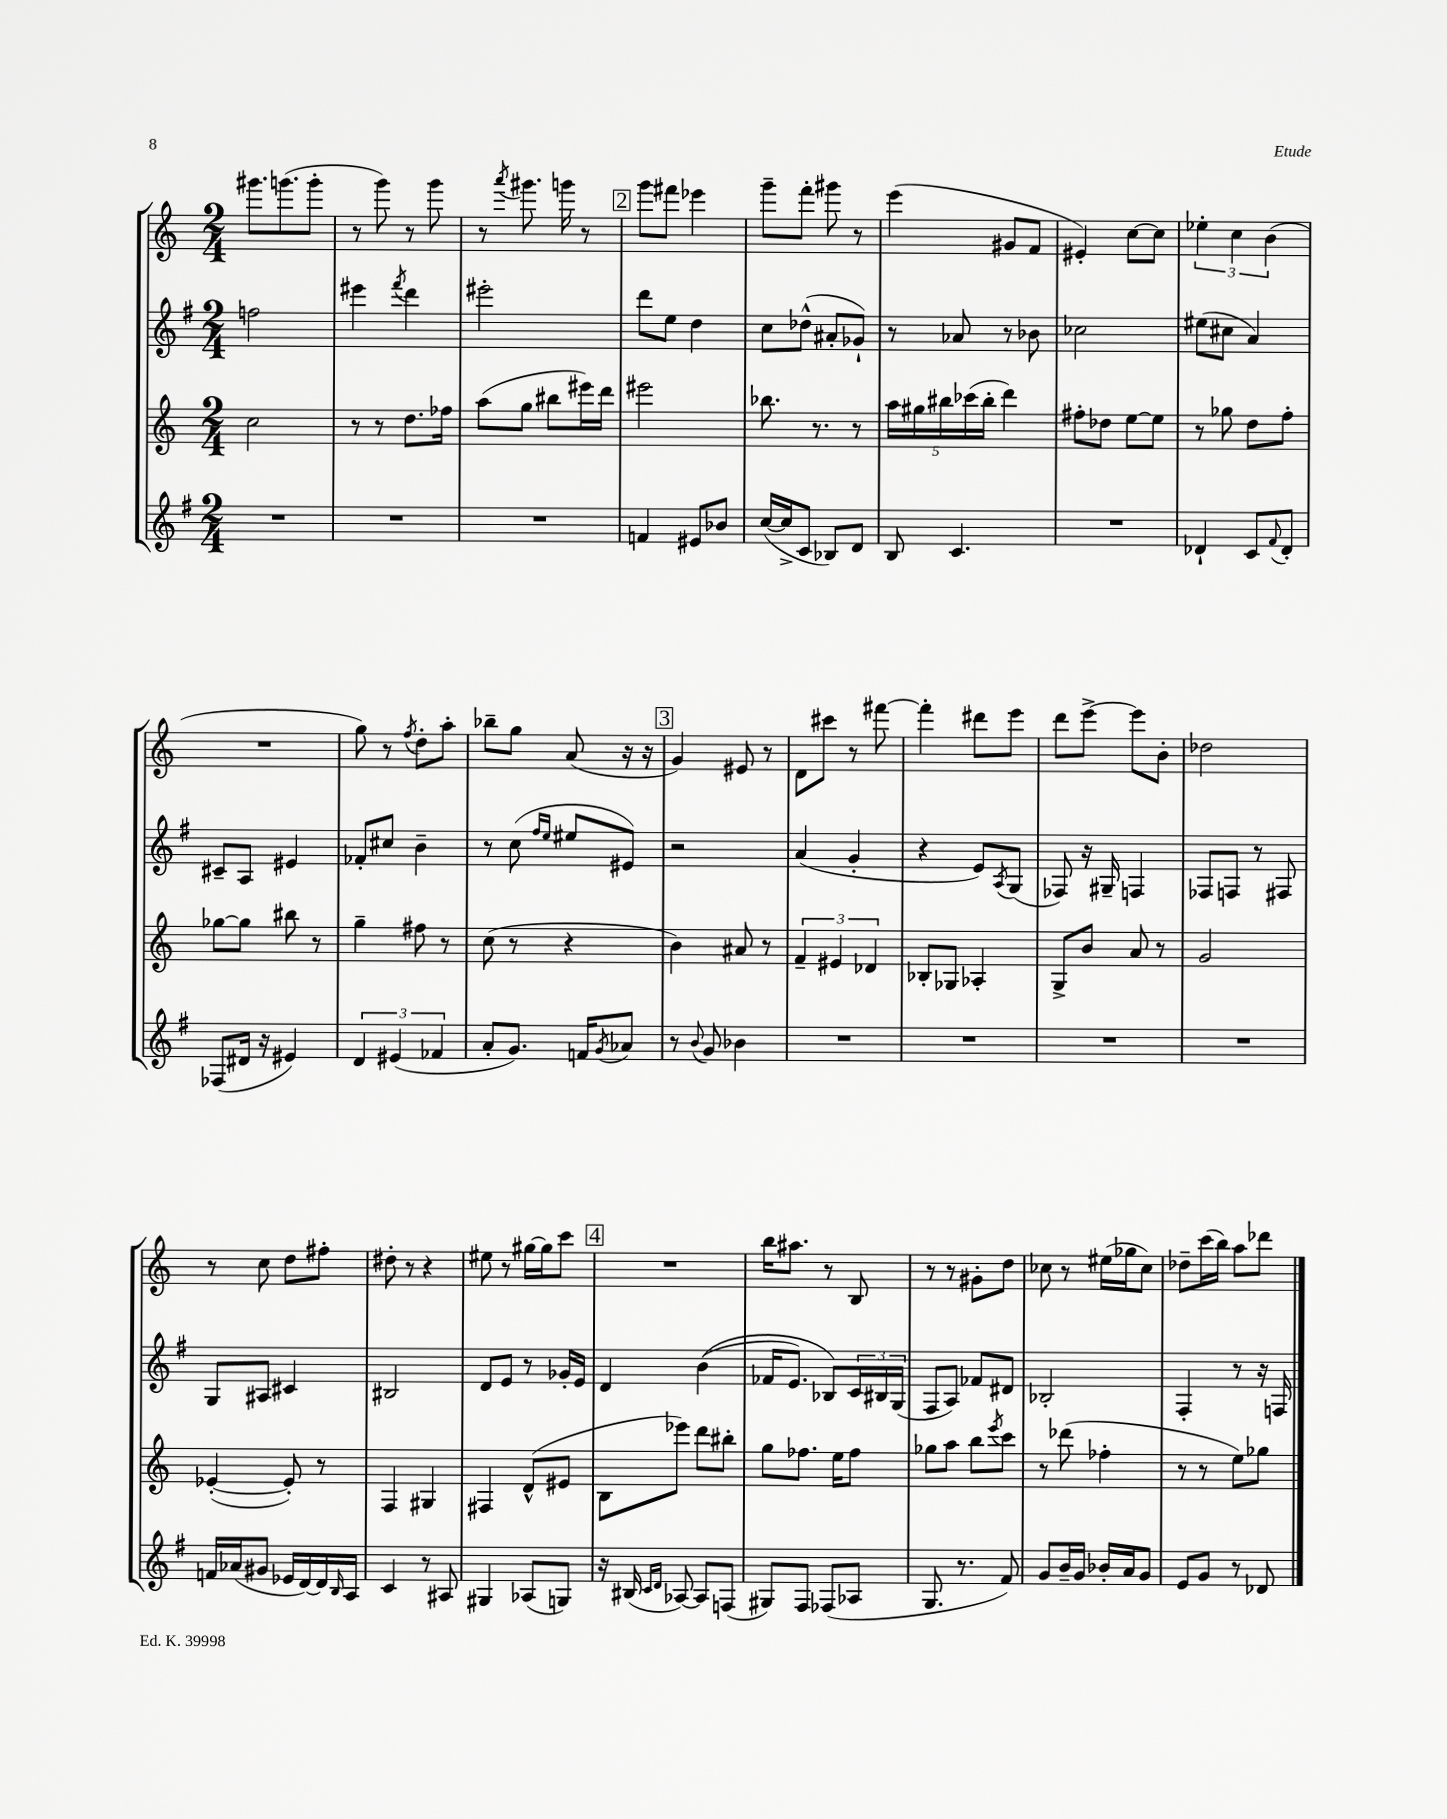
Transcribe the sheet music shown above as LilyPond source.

<<
\new StaffGroup <<
\new Staff = "s0" {
    \clef treble \key c \major \numericTimeSignature \time 2/4
    gis'''8. g'''8.( g'''8-. |
    r8 g'''8) r8 g'''8 |
    r8 \acciaccatura { a'''8 } gis'''8. g'''16 r8 |
    \mark \markup { \box "2" } g'''8 fis'''8 ees'''4 |
    g'''8-- f'''8-. gis'''8 r8 |
    e'''4( gis'8 f'8 |
    eis'4-.) c''8~ c''8 |
    \tuplet 3/2 { ees''4-. c''4 b'4( } |
    R2 |
    g''8) r8 \acciaccatura { f''8 } d''8-. a''8-. |
    bes''8-- g''8 a'8( r16 r16 |
    \mark \markup { \box "3" } g'4) eis'8 r8 |
    d'8 cis'''8 r8 fis'''8~ |
    fis'''4-. dis'''8 e'''8 |
    d'''8 e'''8~-> e'''8 b'8-. |
    des''2 |
    r8 c''8 d''8 fis''8-. |
    dis''8-. r8 r4 |
    eis''8 r8 gis''16~ gis''16 c'''8 |
    \mark \markup { \box "4" } R2 |
    b''16 ais''8. r8 b8 |
    r8 r8 gis'8-. d''8 |
    ces''8 r8 eis''16( ges''16 ces''8) |
    des''8-- c'''16( b''16) a''8 des'''8 \bar "|." |
}
\new Staff = "s1" {
    \clef treble \key g \major \numericTimeSignature \time 2/4
    f''2 |
    eis'''4 \acciaccatura { fis'''8 } d'''4 |
    eis'''2-. |
    \mark \markup { \box "2" } d'''8 e''8 d''4 |
    c''8 des''8-^( ais'8-. ges'8-!) |
    r8 aes'8 r8 bes'8 |
    ces''2 |
    eis''8( cis''8 a'4) |
    cis'8-- a8 eis'4 |
    fes'8-. cis''8 b'4-- |
    r8 c''8( \grace { fis''16 e''16 } eis''8 eis'8) |
    \mark \markup { \box "3" } r2 |
    a'4( g'4-. |
    r4 e'8) \acciaccatura { a8 } g8( |
    fes8) r16 gis16-- f4 |
    fes8 f8 r8 fis8 |
    g8 ais8 cis'4 |
    bis2 |
    d'8 e'8 r8 ges'16-. e'16 |
    \mark \markup { \box "4" } d'4 b'4(\( |
    fes'16 e'8.) bes8\) \tuplet 3/2 { c'16 bis16 g16( } |
    fis8 a8) fes'8 dis'8 |
    bes2-. |
    fis4-. r8 r16 f16 \bar "|." |
}
\new Staff = "s2" {
    \clef treble \key c \major \numericTimeSignature \time 2/4
    c''2 |
    r8 r8 d''8. fes''16 |
    a''8( g''8 bis''8 eis'''16) d'''16 |
    \mark \markup { \box "2" } eis'''2 |
    bes''8. r8. r8 |
    \tuplet 5/4 { a''16 gis''16 bis''16 ces'''16( bis''16-. } d'''4) |
    fis''8-. des''8 e''8~ e''8 |
    r8 ges''8 d''8 f''8-. |
    ges''8~ ges''8 bis''8 r8 |
    g''4-- fis''8 r8 |
    c''8( r8 r4 |
    \mark \markup { \box "3" } b'4) ais'8 r8 |
    \tuplet 3/2 { f'4-- eis'4 des'4 } |
    bes8-. ges8 aes4-. |
    g8-> b'8 a'8 r8 |
    g'2 |
    ees'4~-.( ees'8-.) r8 |
    f4 gis4 |
    fis4 d'8-^( eis'8 |
    \mark \markup { \box "4" } b8 ees'''8) d'''8 bis''8-. |
    g''8 fes''8. e''16 fes''8 |
    ges''8 a''8 b''8 \acciaccatura { e'''8 } c'''8 |
    r8 des'''8( fes''4-. |
    r8 r8 e''8) ges''8 \bar "|." |
}
\new Staff = "s3" {
    \clef treble \key g \major \numericTimeSignature \time 2/4
    R2 |
    R2 |
    R2 |
    \mark \markup { \box "2" } f'4 eis'8 bes'8 |
    c''16~( c''16-> c'8 bes8) d'8 |
    b8 c'4. |
    R2 |
    des'4-! c'8 \appoggiatura { fis'8 } des'8-. |
    fes8( dis'16 r16 eis'4) |
    \tuplet 3/2 { d'4 eis'4( fes'4 } |
    a'8-. g'8.) f'16 \acciaccatura { g'8 } aes'8 |
    \mark \markup { \box "3" } r8 \appoggiatura { b'8 } g'8 bes'4 |
    R2 |
    R2 |
    R2 |
    R2 |
    f'16 aes'16( gis'8 ees'16 d'16~) d'16 \grace { b16 } a16 |
    c'4 r8 ais8 |
    gis4 aes8( g8) |
    \mark \markup { \box "4" } r16 bis16( \grace { c'16 d'16 } aes8~) aes8 f8( |
    gis8) fis8 fes8( aes8 |
    g8. r8. fis'8) |
    g'8 b'16-- g'16 bes'16-. a'16 g'8 |
    e'8 g'8 r8 des'8 \bar "|." |
}
>>
>>
\layout { \context { \Score \remove "Bar_number_engraver" } }
